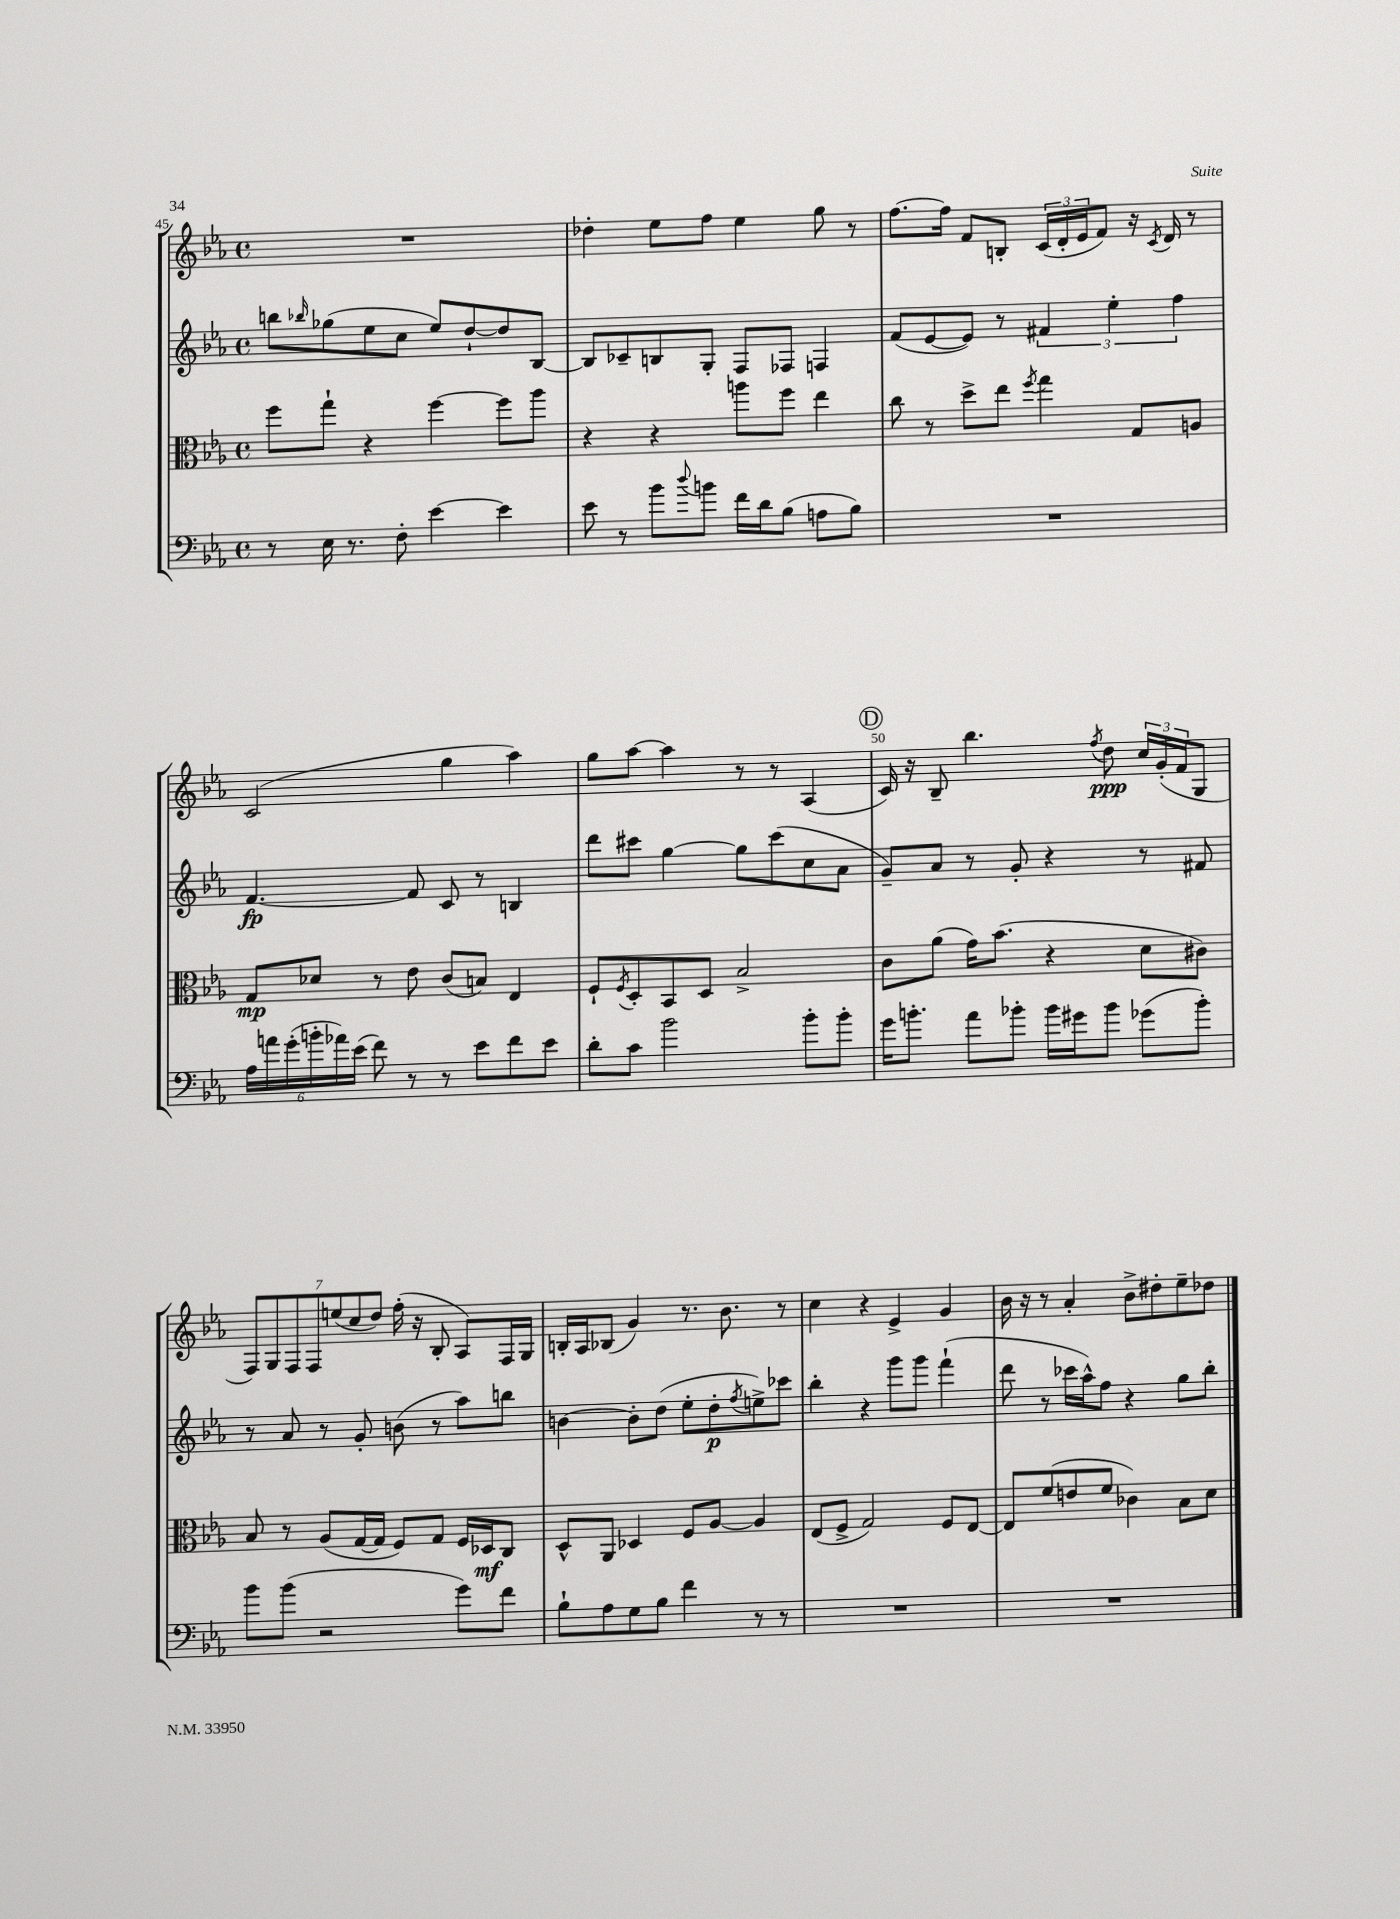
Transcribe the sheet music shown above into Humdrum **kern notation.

**kern	**kern	**kern	**kern
*staff4	*staff3	*staff2	*staff1
*clefF4	*clefC3	*clefG2	*clefG2
*k[b-e-a-]	*k[b-e-a-]	*k[b-e-a-]	*k[b-e-a-]
*M4/4	*M4/4	*M4/4	*M4/4
*met(c)	*met(c)	*met(c)	*met(c)
8r	8ff	8bb	1r
.	.	16qqbb-	.
16E-	8gg`	(8gg-	.
8.r	.	.	.
.	4r	8ee-	.
8F'	.	8cc	.
[4e-	[4ff	8ee-)	.
.	.	[8dd`	.
4e-]	8ff]	8dd]	.
.	8aa-	[8B-	.
=	=	=	=
8e-	4r	8B-]	4dd-'
8r	.	8c-~	.
8b-	4r	8B	8ee-
8qqdd	.	.	.
8b	.	8G'	8ff
16f	8aa	8F	4ee-
16d	.	.	.
(8B-	8ff	8F-	.
8A	4ee-	4F	8gg
8B-)	.	.	8r
=	=	=	=
1r	8cc	(8f	[8.ff
.	8r	[8e-	.
.	.	.	16ff]
.	8dd^	8e-])	8f
.	8ee-	8r	8B'
.	8qff	.	.
.	4gg	6f#	(24c
.	.	.	24d'
.	.	.	24e-
.	.	.	8f)
.	.	6ee-'	.
.	8G	.	16r
.	.	.	8qc
.	.	.	16d
.	.	6ff	.
.	8A	.	8r
=	=	=	=
24A-	8G	[4.f	(2c
24a	.	.	.
(24g'	.	.	.
24b'	8d-	.	.
24a-)	.	.	.
(24e-	.	.	.
8f)	8r	.	.
8r	8e-	8f]	.
8r	(8c	8c	4gg
8e-	8B)	8r	.
8f	4E-	4B	4aa-)
8e-	.	.	.
=	=	=	=
8d'	8F`	8ddd	8gg
.	8qF	.	.
8c	8D'	8ccc#	[8aa-
2b-	8BB-	[4gg	4aa-]
.	8D	.	.
.	2B-^	8gg]	8r
.	.	(8ccc#	8r
8b-'	.	8cc	(4A-
8b-'	.	8a-	.
=	=	=	=
16g	8c	8g~)	16c)
8.b'	.	.	16r
.	(8a-	8a-	8B-~
8a-	16g)	8r	4.bb-
.	(8.b-	.	.
8b-'	.	8g'	.
16b-	4r	4r	.
16g#	.	.	.
.	.	.	8qff
8b-	.	.	8dd
(8g-	8d	8r	24cc
.	.	.	(24g'
.	.	.	24f
8b-')	8c#)	8f#	8G
=	=	=	=
8b-	8B-	8r	14F)
.	.	.	14G
(8b-	8r	8a-	.
.	.	.	14F
.	.	.	14F
2r	(8A-	8r	.
.	.	.	(14ee
.	.	.	14cc
.	[16G	8g'	.
.	.	.	14dd)
.	16G]	.	.
.	8F)	(8b	(16ff'
.	.	.	16r
.	8G	8r	8B-'
8g)	16F	8aa-)	8A-)
.	16D-	.	.
8f	8C	8bb	16F
.	.	.	16G
=	=	=	=
8B-`	8D^^	[4b	16B'
.	.	.	16A-
8A-	8AA-	.	(8B-
8G	4D-	8b']	4g)
8B-	.	(8dd	.
4f	8F	8ee-'	8.r
.	[8A-	8dd'	.
.	.	.	8.b-
.	.	8qff	.
8r	4A-]	8ee^)	.
8r	.	8ccc-	8r
=	=	=	=
1r	(8E-	4bb-'	4cc
.	8F^	.	.
.	2G)	4r	4r
.	.	8ggg	4e-^
.	.	8ggg	.
.	8F	(4fff`	4g
.	[8E-	.	.
=	=	=	=
1r	8E-]	8ddd	16b-
.	.	.	16r
.	(8f	8r	8r
.	8e	16ccc-	4a-'
.	.	16aa-^^)	.
.	8f	8ff	.
.	4c-)	4r	8b-^
.	.	.	8dd#'
.	8B-	8gg	8ee-~
.	8d	8bb-'	8dd-
==	==	==	==
*-	*-	*-	*-
